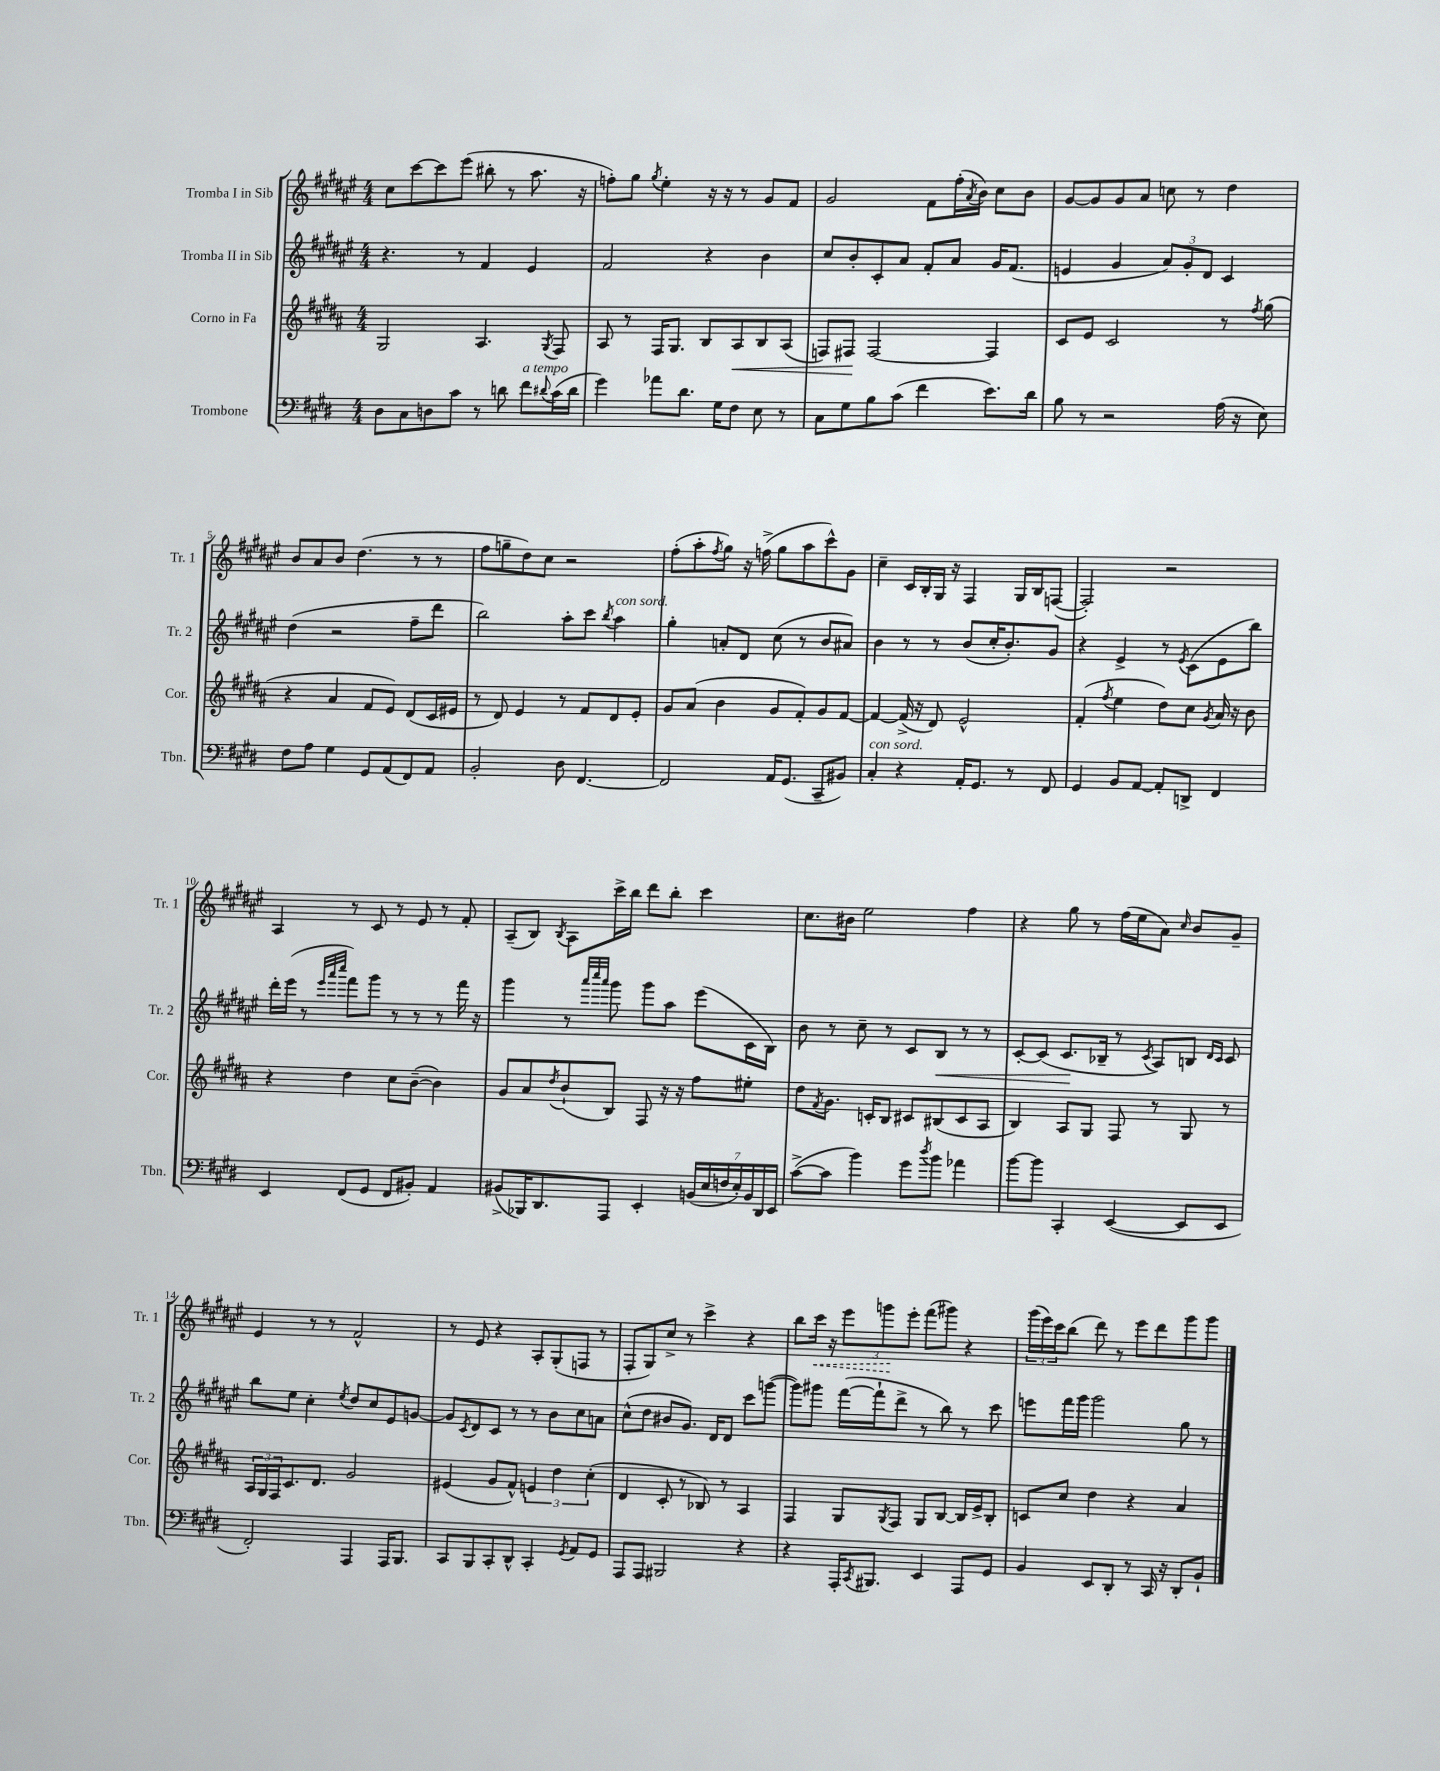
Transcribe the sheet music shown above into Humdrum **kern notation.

**kern	**kern	**kern	**kern
*staff4	*staff3	*staff2	*staff1
*clefF4	*clefG2	*clefG2	*clefG2
*k[f#c#g#d#]	*k[f#c#g#d#a#]	*k[f#c#g#d#a#e#]	*k[f#c#g#d#a#e#]
*M4/4	*M4/4	*M4/4	*M4/4
8D#	2G#	4.r	8cc#
8C#	.	.	[8ccc#
8D	.	.	8ccc#]
8c#	.	8r	(8eee#
8r	4.A#	4f#	8bb#'
8d	.	.	8r
8f#	.	4e#	8.aa#
8qqd#	8qG#	.	.
(16c#	8F#	.	.
16d#	.	.	16r
=	=	=	=
4g#)	8A#	2f#	8ff')
.	8r	.	8gg#
.	.	.	8qgg#
8a-	16F#	.	4ee#'
.	8.G#	.	.
8.d#	.	.	.
.	8B	4r	16r
16G#	.	.	16r
8F#	8A#	.	8r
8E	8B	4b	8g#
8r	(8A#	.	8f#
=	=	=	=
8C#	8F)	8cc#	2g#
8G#	8F#	8b'	.
8B	[2F#	8c#'	.
(8c#	.	8a#	.
4f#	.	8f#'	8f#
.	.	8a#	(16ff#'
.	.	.	8qa#
.	.	.	16b)
8.e)	4F#]	16g#	8cc#
.	.	(8.f#	.
.	.	.	8b
16d#	.	.	.
=	=	=	=
8B	8c#	4e	[8g#
8r	8e	.	8g#]
2r	2c#	4g#	8g#
.	.	.	8a#
.	.	12a#)	8cc
.	.	12g#'	.
.	.	.	8r
.	.	12d#	.
(16A	8r	4c#	4dd#
16r	.	.	.
.	8qff#	.	.
8E)	(8gg#	.	.
=	=	=	=
8F#	4r	(4dd#	8b
8A	.	.	8a#
4G#	4a#	2r	8b
.	.	.	(4.dd#
8GG#	8f#	.	.
(8AA	8e)	.	.
8FF#)	(8d#	8ff#~	8r
8AA	16c#	8ddd#	8r
.	16e#	.	.
=	=	=	=
2BB'	8r	2bb)	8ff#
.	8d#)	.	8gg~
.	4e	.	8dd#)
.	.	.	8cc#
8D#	8r	8aa#'	2r
[4.FF#	8f#	8ccc#	.
.	.	8qbb	.
.	8d#	4aa#	.
.	8e'	.	.
=	=	=	=
2FF#]	8g#	4gg#'	(8ff#'
.	(8a#	.	8aa#'
.	.	.	8qff#
.	4b	8a'	8gg#)
.	.	8d#	16r
.	.	.	(16ff^
16AA	8g#	(8cc#	8gg#
(8.GG#	.	.	.
.	8f#')	8r	8aa#
8CC#~	8g#	8b	8ccc#^^)
8BB#)	[8f#	8a#)	8g#
=	=	=	=
4C#'	4f#_	4b	4cc#~
4r	(16f#^]	8r	16c#
.	16r	.	16B'
.	8d#)	8r	16G#
.	.	.	16r
16AA'	2e^^	(8b	4F#
8.GG#	.	.	.
.	.	16cc#'	.
.	.	8.b')	.
8r	.	.	16G#
.	.	.	16B
8FF#	.	8g#	([8F
=	=	=	=
4GG#	(4f#'	4r	2F'])
.	8qff#	.	.
8BB	4ee	4e#^	.
[8AA	.	.	.
8AA']	8dd#)	8r	2r
.	.	8qe#	.
8DD^	8cc#	(8c#	.
.	8qg#	.	.
4FF#	16a#	8e#	.
.	16r	.	.
.	8b	8bb)	.
=	=	=	=
4EE	4r	16ddd#'	4A#
.	.	(16eee#	.
.	.	8r	.
.	.	32qqeee#	.
.	.	32qqaaa#	.
.	.	32qqcccc#	.
(8FF#	4dd#	8fff#)	8r
8GG#	.	8ggg#	8c#
8FF#	8cc#	8r	8r
8BB#')	([8b~	8r	8e#
4AA	4b])	8r	8r
.	.	16fff#	8f#'
.	.	16r	.
=	=	=	=
(8BB#^	8g#	4ggg#	(8A#~
16BBB-)	8a#	.	8B)
8.DD#	.	.	.
.	8qdd#	.	8qB
.	(8b`	8r	8A#
.	.	32qqaaa#	.
.	.	32qqcccc#	.
.	.	32qqaaa#	.
8AAA	8B)	8ggg#	16ccc#^
.	.	.	16bb
4EE'	8F#	8ggg#	8ddd#
.	16r	8aa#	8bb'
.	16r	.	.
(28BB	8ff#	(8eee#	4ccc#
28E	.	.	.
28F	.	.	.
28E')	.	.	.
.	8ee#'	16c#	.
28BB	.	.	.
28DD#	.	.	.
.	.	16B)	.
28EE	.	.	.
=	=	=	=
([8c#^	8dd#	8b	8.cc#
.	8qf#	.	.
8c#]	8.g#	8r	.
.	.	.	16b#
4b)	.	8cc#~	2ee#
.	16c'	.	.
.	8B	8r	.
8g#	8c#	8c#	.
8qdd#	.	.	.
8b	(8B#	8B	.
4a-	8c#	8r	4ff#
.	8A#	8r	.
=	=	=	=
[8b	4B)	[8c#'	4r
8b]	.	(8c#]	.
4CC#'	8A#	8.c#	8gg#
.	8G#	.	8r
.	.	16B-~	.
([4EE	8F#	8r	(16ff#
.	.	.	16ee#
.	.	8qc#	.
.	8r	8A#)	8a#)
.	.	.	16qqcc#
8EE]	8G#	8B	8b
.	.	16qqd#	.
.	.	16qqc#	.
8EE	8r	8c#	8g#~
=	=	=	=
2FF#')	24A#	8bb	4e#
.	24G#	.	.
.	24F#	.	.
.	8.c#	8ee#	.
.	.	4cc#'	8r
.	8.d#	.	.
.	.	.	8r
.	.	8qee#	.
4AAA	2g#	8dd#	2f#^^
.	.	8cc#	.
16AAA	.	8e#	.
8.BBB	.	.	.
.	.	[8g	.
=	=	=	=
8CC#	(4e#	8g]	8r
.	.	8qc#	.
8BBB	.	8d#	8e#
8CC#'	8g#	8c#	4r
8DD#^^	8f#^^)	8r	.
4CC#'	6e	8r	8A#'
.	.	8b	(8G#'
.	6dd#	.	.
8qGG#	.	.	.
8AA	.	8cc#	8F
.	(6cc#'	.	.
8GG#	.	8a	8r
=	=	=	=
8AAA	4d#	(8cc#^^	8F#'
8AAA	.	8dd#	8G#)
2BBB#	8c#'	8b#	8cc#^
.	8r	8.g#)	8r
.	8B-)	.	4ccc#^
.	.	16d#	.
.	8r	8d#	.
4r	4A#	8ccc#	4r
.	.	([8ggg	.
=	=	=	=
4r	4F#	8ggg])	8bb
.	.	8ggg#	16ccc#
.	.	.	16r
16AAA'	8G#	([16fff#	12eee#
8qCC#	.	.	.
8.BBB#	.	16fff#`]	.
.	.	.	12ggg
.	8qG#	.	.
.	8F#	8ddd#^	.
.	.	.	12eee#'
4EE	8G#	8r	(8fff#
.	[8B	8bb)	8ggg#)
8AAA	16B]	8r	4r
.	16e^	.	.
8GG#	8B'	8ccc#	.
=	=	=	=
4BB	8c	8eee	(24ggg#
.	.	.	24eee#)
.	.	.	24ccc#
.	8cc#	16fff#	(8bb
.	.	16ggg#	.
8EE	4dd#	2ggg#	8ddd#)
8DD#'	.	.	8r
8r	4r	.	8eee#
16CC#	.	.	8ddd#
16r	.	.	.
8DD#'	4a#	8gg#	8ggg#
8BB`	.	8r	8ggg#
==	==	==	==
*-	*-	*-	*-
